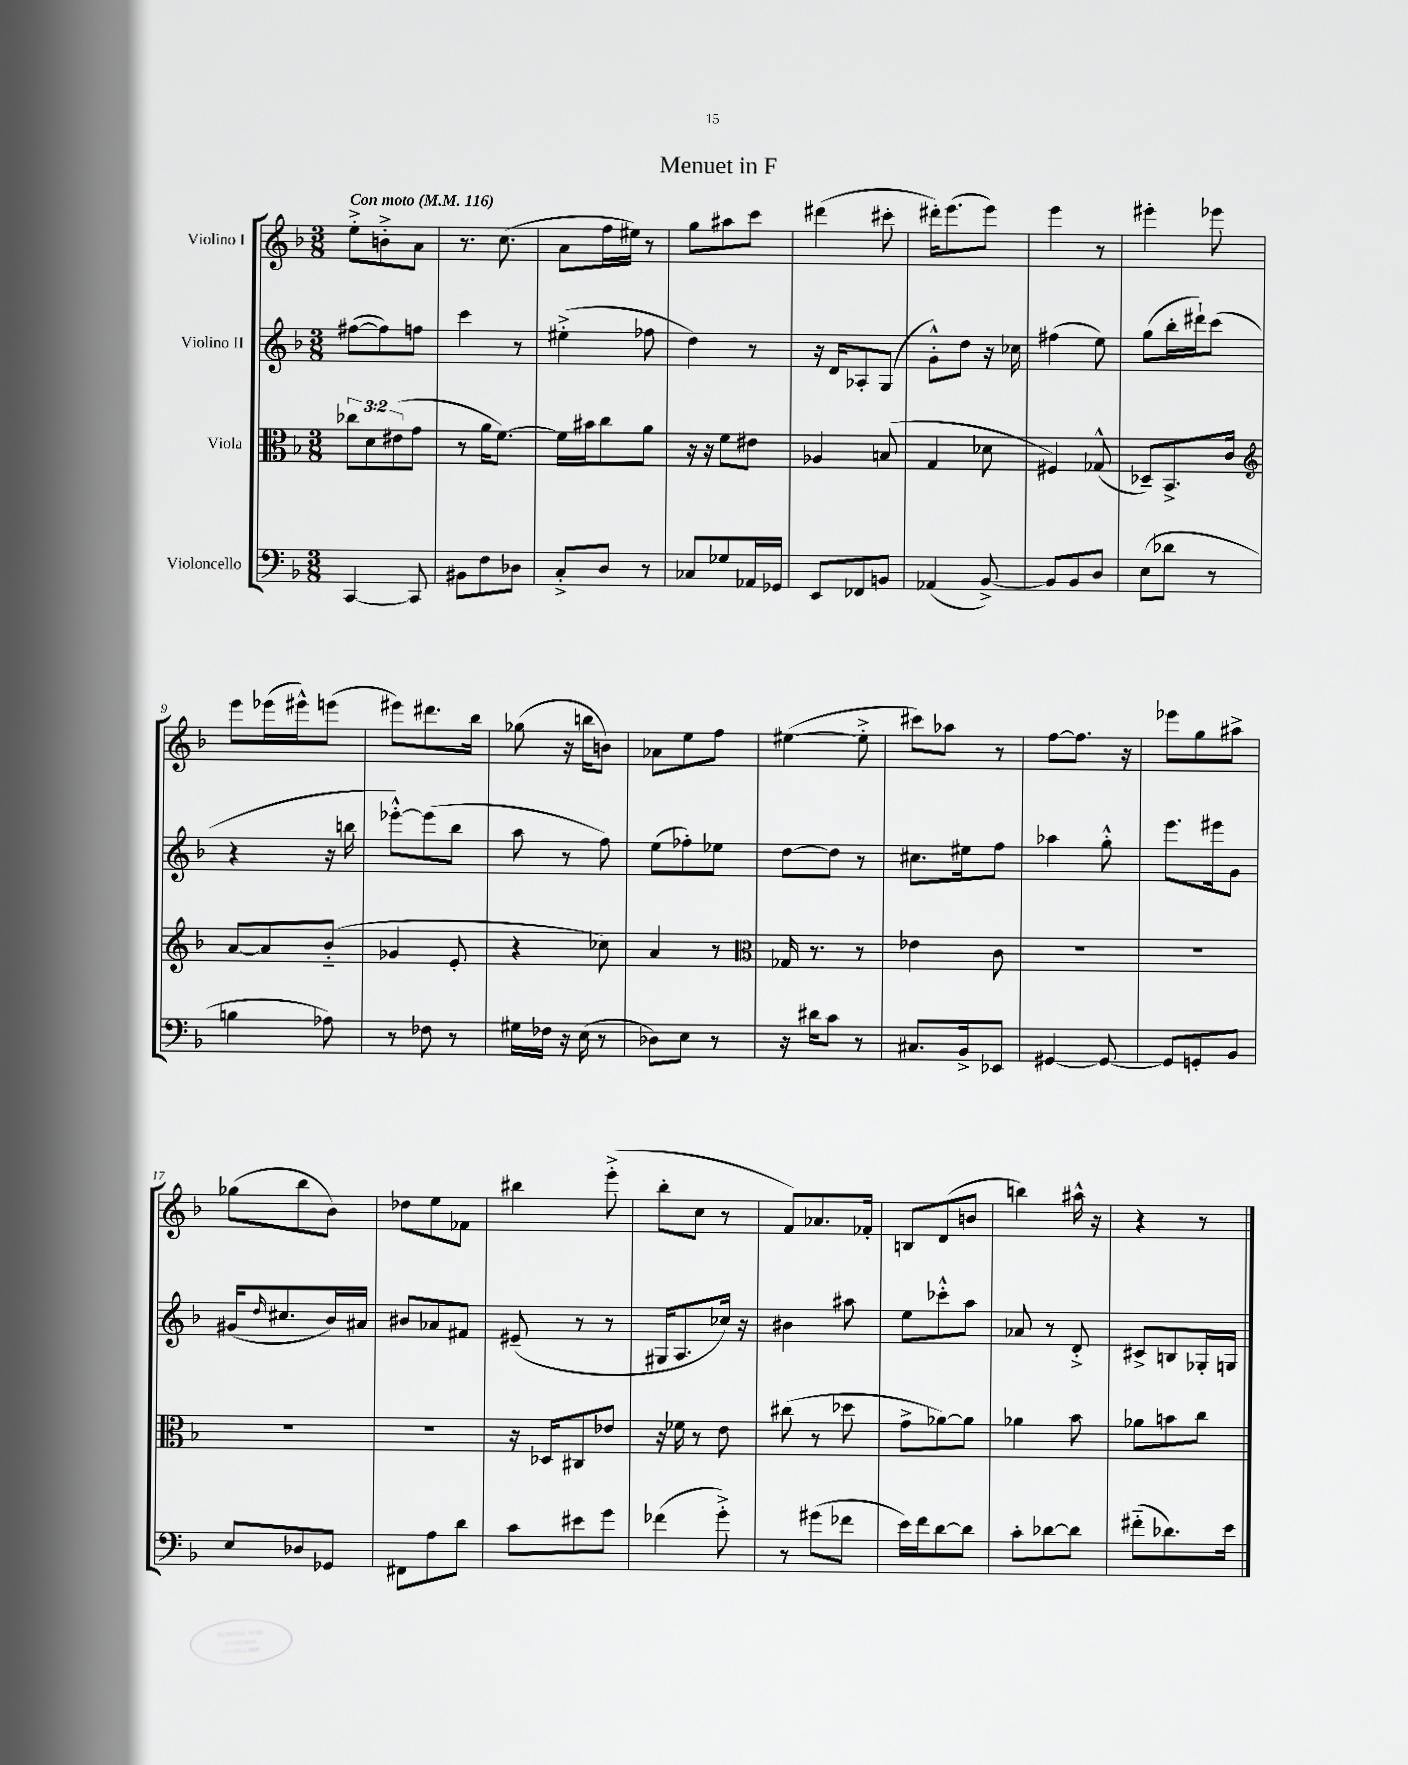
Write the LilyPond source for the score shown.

\header { title = "Menuet in F" }
<<
\new StaffGroup <<
\new Staff = "s0" \with { instrumentName = "Violino I" } {
    \clef treble \key f \major \numericTimeSignature \time 3/8 \tempo "Con moto" 4 = 116
    e''8-.-> b'8-.-> a'8 |
    r8. c''8.( |
    a'8 f''16 eis''16) r8 |
    g''8 ais''8 c'''8 |
    dis'''4( cis'''8-. |
    dis'''16-.) e'''8.( e'''8) |
    e'''4 r8 |
    eis'''4-. ees'''8 |
    e'''8 ees'''16( eis'''16-^) e'''8( |
    eis'''8) dis'''8. bes''16 |
    ges''8( r16 b''16 b'8) |
    aes'8 e''8 f''8 |
    eis''4~( eis''8-.-> |
    cis'''8) aes''8 r8 |
    f''8~ f''8. r16 |
    ees'''8 g''8 ais''8-> |
    ges''8( bes''8 bes'8) |
    des''8 e''8 fes'8 |
    bis''4 e'''8-.->( |
    bes''8-. c''8 r8 |
    f'8) aes'8. fes'16-. |
    b8 d'8( b'8 |
    b''4) ais''16-^ r16 |
    r4 r8 \bar "|." |
}
\new Staff = "s1" \with { instrumentName = "Violino II" } {
    \clef treble \key f \major \numericTimeSignature \time 3/8
    fis''8~( fis''8) f''8 |
    c'''4 r8 |
    eis''4-.->( fes''8 |
    d''4) r8 |
    r16 d'16 aes8-. g8( |
    g'8-.-^) d''8 r16 ces''16 |
    fis''4( e''8) |
    g''8( bes''16-. dis'''16-!) c'''8( |
    r4 r16 b''16 |
    ees'''8~-.-^) ees'''8( bes''8 |
    a''8 r8 f''8) |
    e''8( fes''8-.) ees''8 |
    d''8~ d''8 r8 |
    cis''8. eis''16 f''8 |
    aes''4 g''8-.-^ |
    e'''8. eis'''16 g'8 |
    gis'16( \grace { d''16 } cis''8. bes'16) ais'16 |
    bis'8 aes'8 fis'8 |
    eis'8--( r8 r8 |
    gis16 a8. ces''16) r16 |
    bis'4 ais''8 |
    e''8 ces'''8-.-^ a''8 |
    aes'8 r8 d'8-.-> |
    cis'8-> b8 ges16-. g16 \bar "|." |
}
\new Staff = "s2" \with { instrumentName = "Viola" } {
    \clef alto \key f \major \numericTimeSignature \time 3/8 \override Staff.TupletNumber.text = #tuplet-number::calc-fraction-text
    \tuplet 3/2 { ces''8 d'8 eis'8( } g'8 |
    r8 a'16 f'8.~) |
    f'16 bis'16 c''8 a'8 |
    r16 r16 f'8 eis'8 |
    aes4 b8( |
    g4 des'8 |
    fis4) ges8-^( |
    des8--) bes,8.-> c'16 |
    \clef treble a'8~ a'8 bes'8-_( |
    ges'4 e'8-. |
    r4 ces''8) |
    a'4 r8 |
    \clef alto ges16 r8. r8 |
    ees'4 c'8 |
    R4. |
    R4. |
    R4. |
    R4. |
    r16 des16 cis8 ees'8 |
    r16 fes'16 r8 e'8 |
    cis''8( r8 des''8 |
    g'8-> aes'8~) aes'8 |
    aes'4 bes'8 |
    aes'8 b'8 c''8 \bar "|." |
}
\new Staff = "s3" \with { instrumentName = "Violoncello" } {
    \clef bass \key f \major \numericTimeSignature \time 3/8
    c,4~ c,8 |
    bis,8 f8 des8 |
    c8-.-> d8 r8 |
    ces8 ges8 aes,16 ges,16 |
    e,8 fes,8 b,8 |
    aes,4( bes,8~->) |
    bes,8 bes,8 d8 |
    e8( des'8 r8 |
    b4 aes8) |
    r8 fes8 r8 |
    gis16 fes16 r16 e16( r8 |
    des8) e8 r8 |
    r16 dis'16 c'8 r8 |
    cis8. bes,16-> ees,8 |
    gis,4~ gis,8~ |
    gis,8 g,8-. bes,8 |
    e8 des8 ges,8 |
    fis,8 a8 d'8 |
    c'8 eis'8 g'8 |
    fes'4( g'8-.->) |
    r8 gis'8( fes'8 |
    e'16) f'16 d'8~ d'8 |
    c'8-. des'8~ des'8 |
    fis'8-_( des'8.) e'16 \bar "|." |
}
>>
>>
